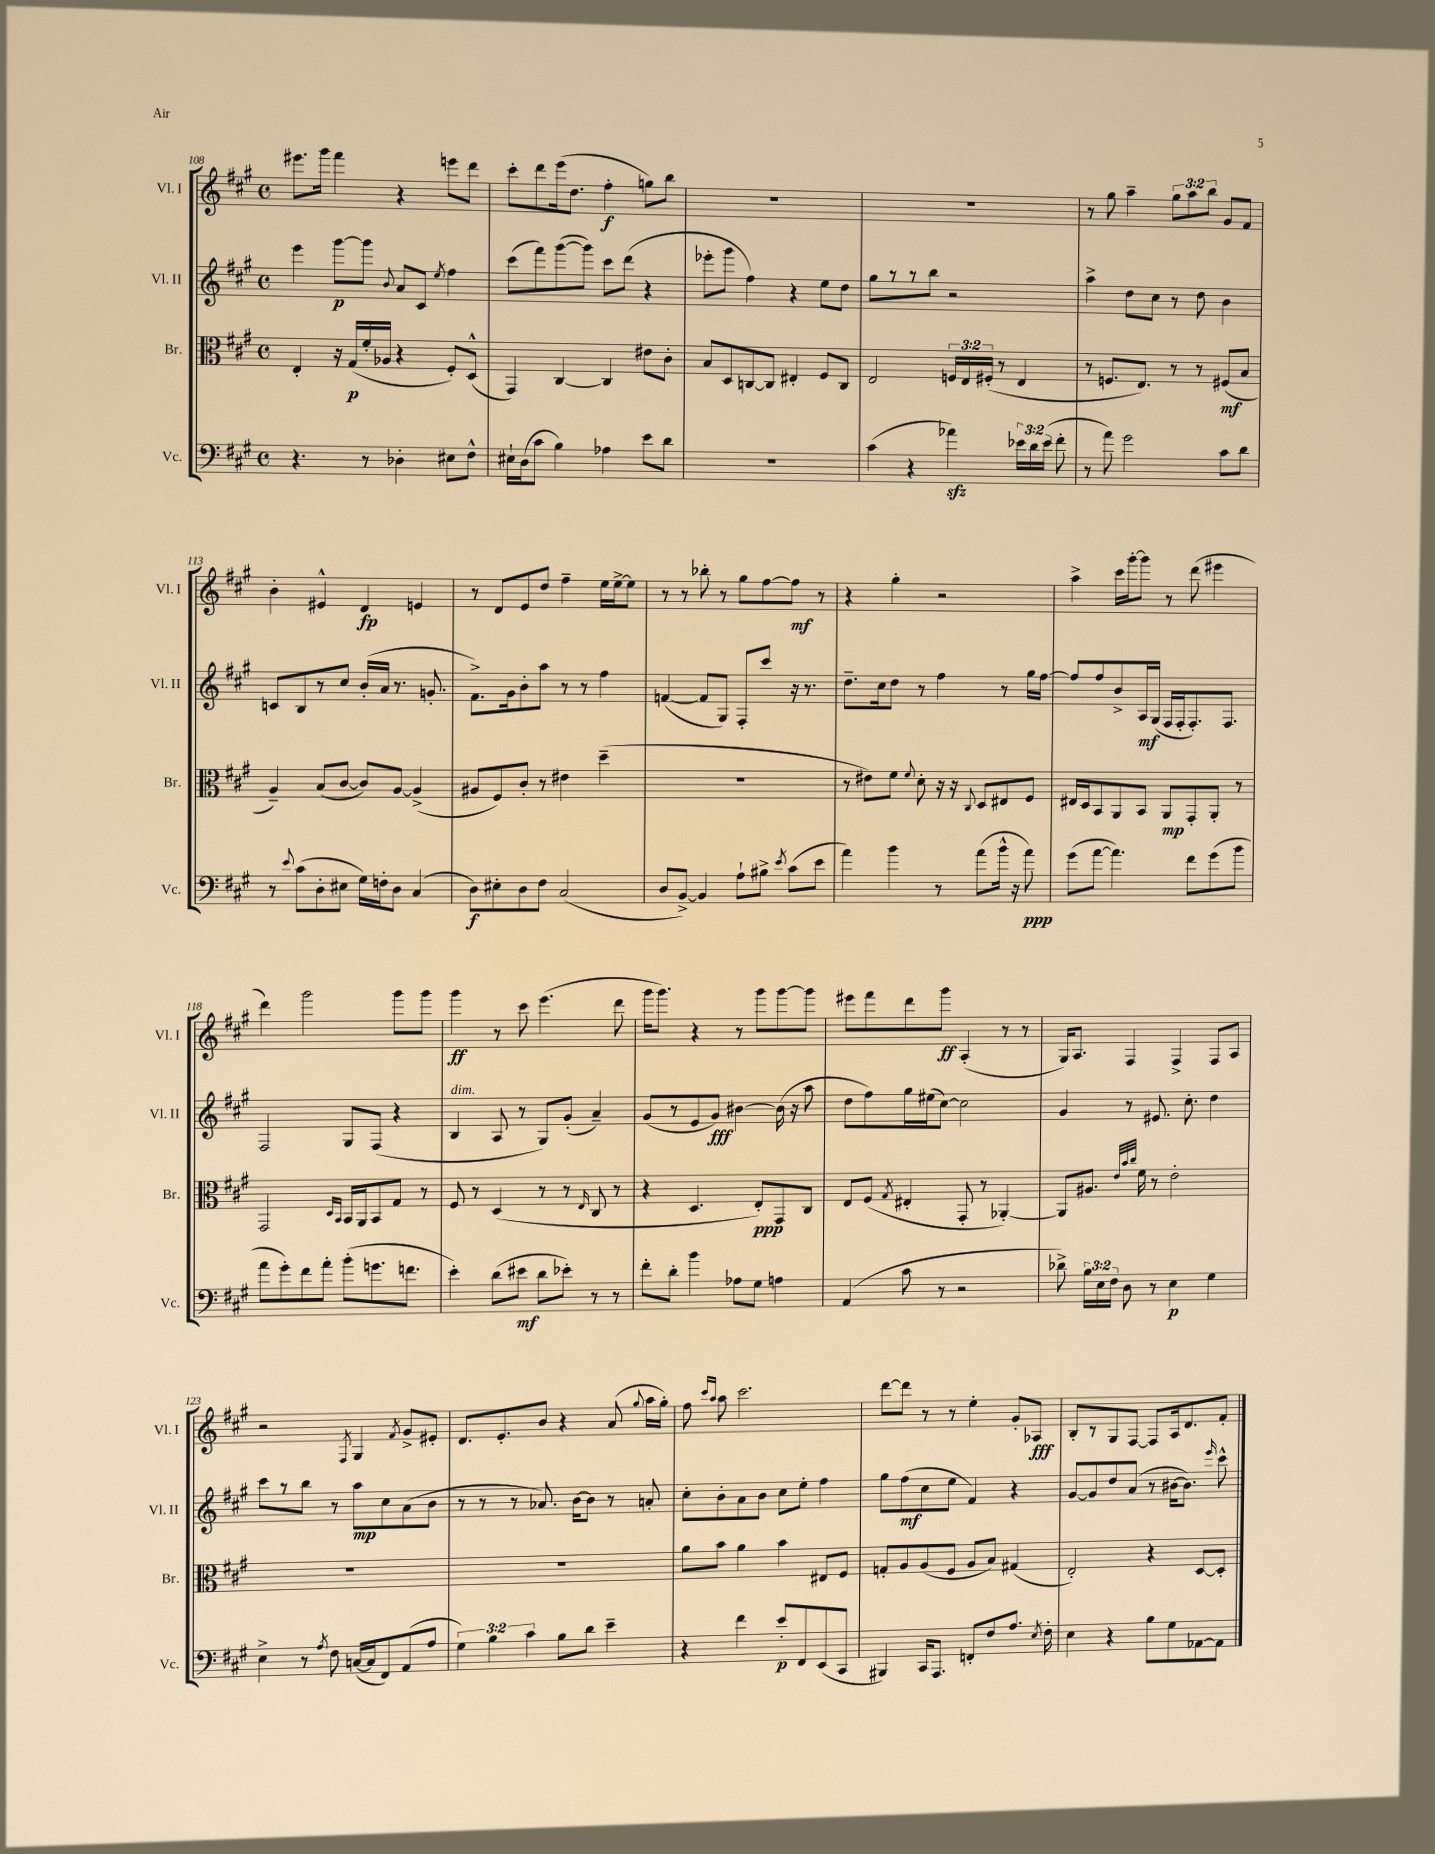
<<
\new StaffGroup <<
\new Staff = "s0" \with { instrumentName = "Vl. I" shortInstrumentName = "Vl. I" } {
    \clef treble \key a \major \defaultTimeSignature \time 4/4 \override Staff.TupletNumber.text = #tuplet-number::calc-fraction-text
    \autoBeamOff eis'''8.[ gis'''16] fis'''4 r4 e'''8[ d'''8] |
    cis'''8[-. d'''8 e'''16( d''8.] fis''4-.\f g''8[) b''8] |
    R1 |
    R1 |
    r8 gis''8 a''4-- \tuplet 3/2 { gis''8[ a''8 b''8] } gis'8[ fis'8] |
    b'4-. eis'4-^ d'4\fp e'4 |
    r8 d'8[ e'8 d''8] fis''4-- e''16[ e''16~-> e''8] |
    r8 r8 bes''8-. r8 gis''8[ fis''8~ fis''8]\mf r8 |
    r4 gis''4-. r2 |
    a''4-> cis'''16[ gis'''16~-. gis'''8] r8 d'''8( eis'''4 |
    d'''4) gis'''2 gis'''8[ gis'''8] |
    gis'''4\ff r8 cis'''8 e'''4.( d'''8 |
    gis'''16[ gis'''8.]) r4 r8 gis'''8[ gis'''8~ gis'''8] |
    eis'''8[ fis'''8 d'''8 gis'''8]\ff a4-.( r8 r8 |
    gis16[) a8.] fis4 fis4-> fis8[ a8] |
    r2 \acciaccatura { fis8 } gis4 \acciaccatura { fis'8 } gis'8[-> eis'8]-. |
    d'8.[ e'8.-. b'8] r4 a'8( \appoggiatura { gis''8 } a''16[ gis''16]-.) |
    fis''8 \grace { cis'''16[ a''16] } a''8 cis'''2. |
    d'''8[~ d'''8] r8 r8 e''4-. gis'8[-. aes8]\fff |
    b8[-. r8 gis8 fis8]~ fis8[ a16 d'8. fis'8]-. \bar "|." |
}
\new Staff = "s1" \with { instrumentName = "Vl. II" shortInstrumentName = "Vl. II" } {
    \clef treble \key a \major \defaultTimeSignature \time 4/4
    \autoBeamOff e'''4 gis'''8[~\p gis'''8] \appoggiatura { b'8 } a'8[ cis'8] \acciaccatura { e''8 } fis''4 |
    cis'''8[( fis'''8) gis'''8~( gis'''8]) cis'''8[ d'''8]( r4 |
    ees'''8[-. gis'''8] fis''4) r4 e''8[ d''8] |
    gis''8[ r8 r8 b''8] r2 |
    a''4-> d''8[ cis''8] r8 d''8 b'4 |
    c'8[ b8 r8 cis''8] b'16[-.( a'16] r8. g'8.-. |
    fis'8.[->) gis'16 b'8-. a''8] r8 r8 fis''4 |
    f'4~( f'8[ gis8]) fis8[-. cis'''8] r16 r8. |
    d''8.[-- cis''16 d''8] r8 fis''4 r8 gis''16[ fis''16]~ |
    fis''8[ fis''8 b'8-> a16\mf gis16]( fis16[ fis16-. fis8.-.) fis8.] |
    fis2 gis8[ fis8]( r4 |
    b4^\markup { \italic "dim." } a8 r8 gis8[) gis'8]-.( a'4--) |
    gis'8[( r8 e'8 gis'8]\fff) bis'4~ bis'16( r16 a''8 |
    d''8[ fis''8) gis''16 eis''16( cis''8]~) cis''2 |
    gis'4 r8 eis'8. cis''8.-. d''4 |
    cis'''8[ r8 b''8] r8 a''8[\mp cis''8 a'8( b'8] |
    r8 r8 r8 aes'8.) b'16[~ b'8] r8 a'8-. |
    cis''8[-. b'8-. a'8 b'8] cis''8[ e''8]-. fis''4 |
    gis''8[ fis''8\mf( cis''8 e''8] fis'4) r4 |
    gis'8[~ gis'8 d''8 a'8]( r8 bis'16[~ bis'8.]) \grace { e'''16 } cis'''8-^ \bar "|." |
}
\new Staff = "s2" \with { instrumentName = "Br." shortInstrumentName = "Br." } {
    \clef alto \key a \major \defaultTimeSignature \time 4/4 \override Staff.TupletNumber.text = #tuplet-number::calc-fraction-text
    \autoBeamOff e4-. r16 gis16[\p( fis'16-. aes16] r4 fis8[-.) d8]-^( |
    gis,4) cis4~ cis4 eis'8[ cis'8]-. |
    b8[ d8 c8~ c8] eis4-. fis8[ c8] |
    e2 \tuplet 3/2 { f16[ e16 fis16]-.( } r8 e4 |
    r8 f8.[ e8.]) r8 r8 fis8[\mf( b8] |
    a4--) b8[( cis'8]~ cis'8[) a8]~ a4->( |
    ais8[ fis8) cis'8]-. r8 eis'4 d''4--( |
    R1 |
    r8 eis'8[) fis'8] \appoggiatura { fis'8 } d'8-. r16 r16 \appoggiatura { cis8 } d8[ eis8 fis8] |
    eis16[ d16 b,8 a,8 b,8] a,8[\mp gis,8-. a,8]-. r8 |
    gis,2 \grace { d16[ b,16] } b,16[ a,16 b,8 gis8] r8 |
    fis8 r8 d4( r8 r8 \grace { e16 } cis8 r8 |
    r4 d4. e8[-.\ppp) gis,8 cis8] |
    e8[ fis8]( \acciaccatura { gis8 } eis4-. gis,8-. r8 aes,4~-.) |
    aes,8[ ais8.] \grace { e'32[ b'32 cis''32] } fis'16 r8 e'2-. |
    R1 |
    R1 |
    a'8[ b'8] a'4 b'4 eis8[ fis8] |
    g8[-. a8 a8( fis8] a8[ b8]) gis4( |
    e2-.) r4 d8[~ d8]-. \bar "|." |
}
\new Staff = "s3" \with { instrumentName = "Vc." shortInstrumentName = "Vc." } {
    \clef bass \key a \major \defaultTimeSignature \time 4/4 \override Staff.TupletNumber.text = #tuplet-number::calc-fraction-text
    \autoBeamOff r4. r8 des4-. eis8[ fis8]-^ |
    eis16[-! d16( cis'8] b4) aes4 e'8[ d'8] |
    R1 |
    cis'4( r4 aes'4\sfz) \tuplet 3/2 { ees'16[ d'16 ees'16]( } fis'8-. |
    r8 a'8) gis'2 cis'8[ d'8] |
    r8 \appoggiatura { e'8 } cis'8[( d8-. eis8] gis16[) f16-. d8] cis4( |
    d8[\f) eis8-. d8 fis8] cis2( |
    d8[ b,8]~->) b,4 a8[-! bis8]-> \acciaccatura { e'8 } cis'8[( e'8] |
    a'4) b'4 r8 a'8[( b'16]-^ r16 a'8\ppp) |
    gis'8[( a'8]~ a'4.) fis'8[ gis'8( b'8] |
    a'8[ gis'8-.) fis'8 a'8]-. b'8[-.( g'8. f'8.] |
    e'4-.) d'8[( eis'8]\mf d'8[ ees'8]-.) r8 r8 |
    fis'8[-. d'8]-. b'4 aes8[ gis8] a4 |
    a,4( cis'8 r8 r2 |
    des'8->) \tuplet 3/2 { b16[ e16 fis16] } d8 r8 e4\p gis4 |
    e4-> r8 \acciaccatura { a8 } fis8 c16[~( c16 fis,8) a,8( a8] |
    \tuplet 3/2 { gis4) b4 cis'4 } b8[ d'8] e'4-- |
    r4 fis'4 e'8[-.\p fis,8 e,8( cis,8] |
    bis,,4) cis,16[ a,,8.] f,8[-. fis8 a8.] \acciaccatura { e8 } fis16-. |
    e4 r4 b8[ gis8 aes,8~ aes,8] \bar "|." |
}
>>
>>
\layout { \context { \Score currentBarNumber = #108 } }
